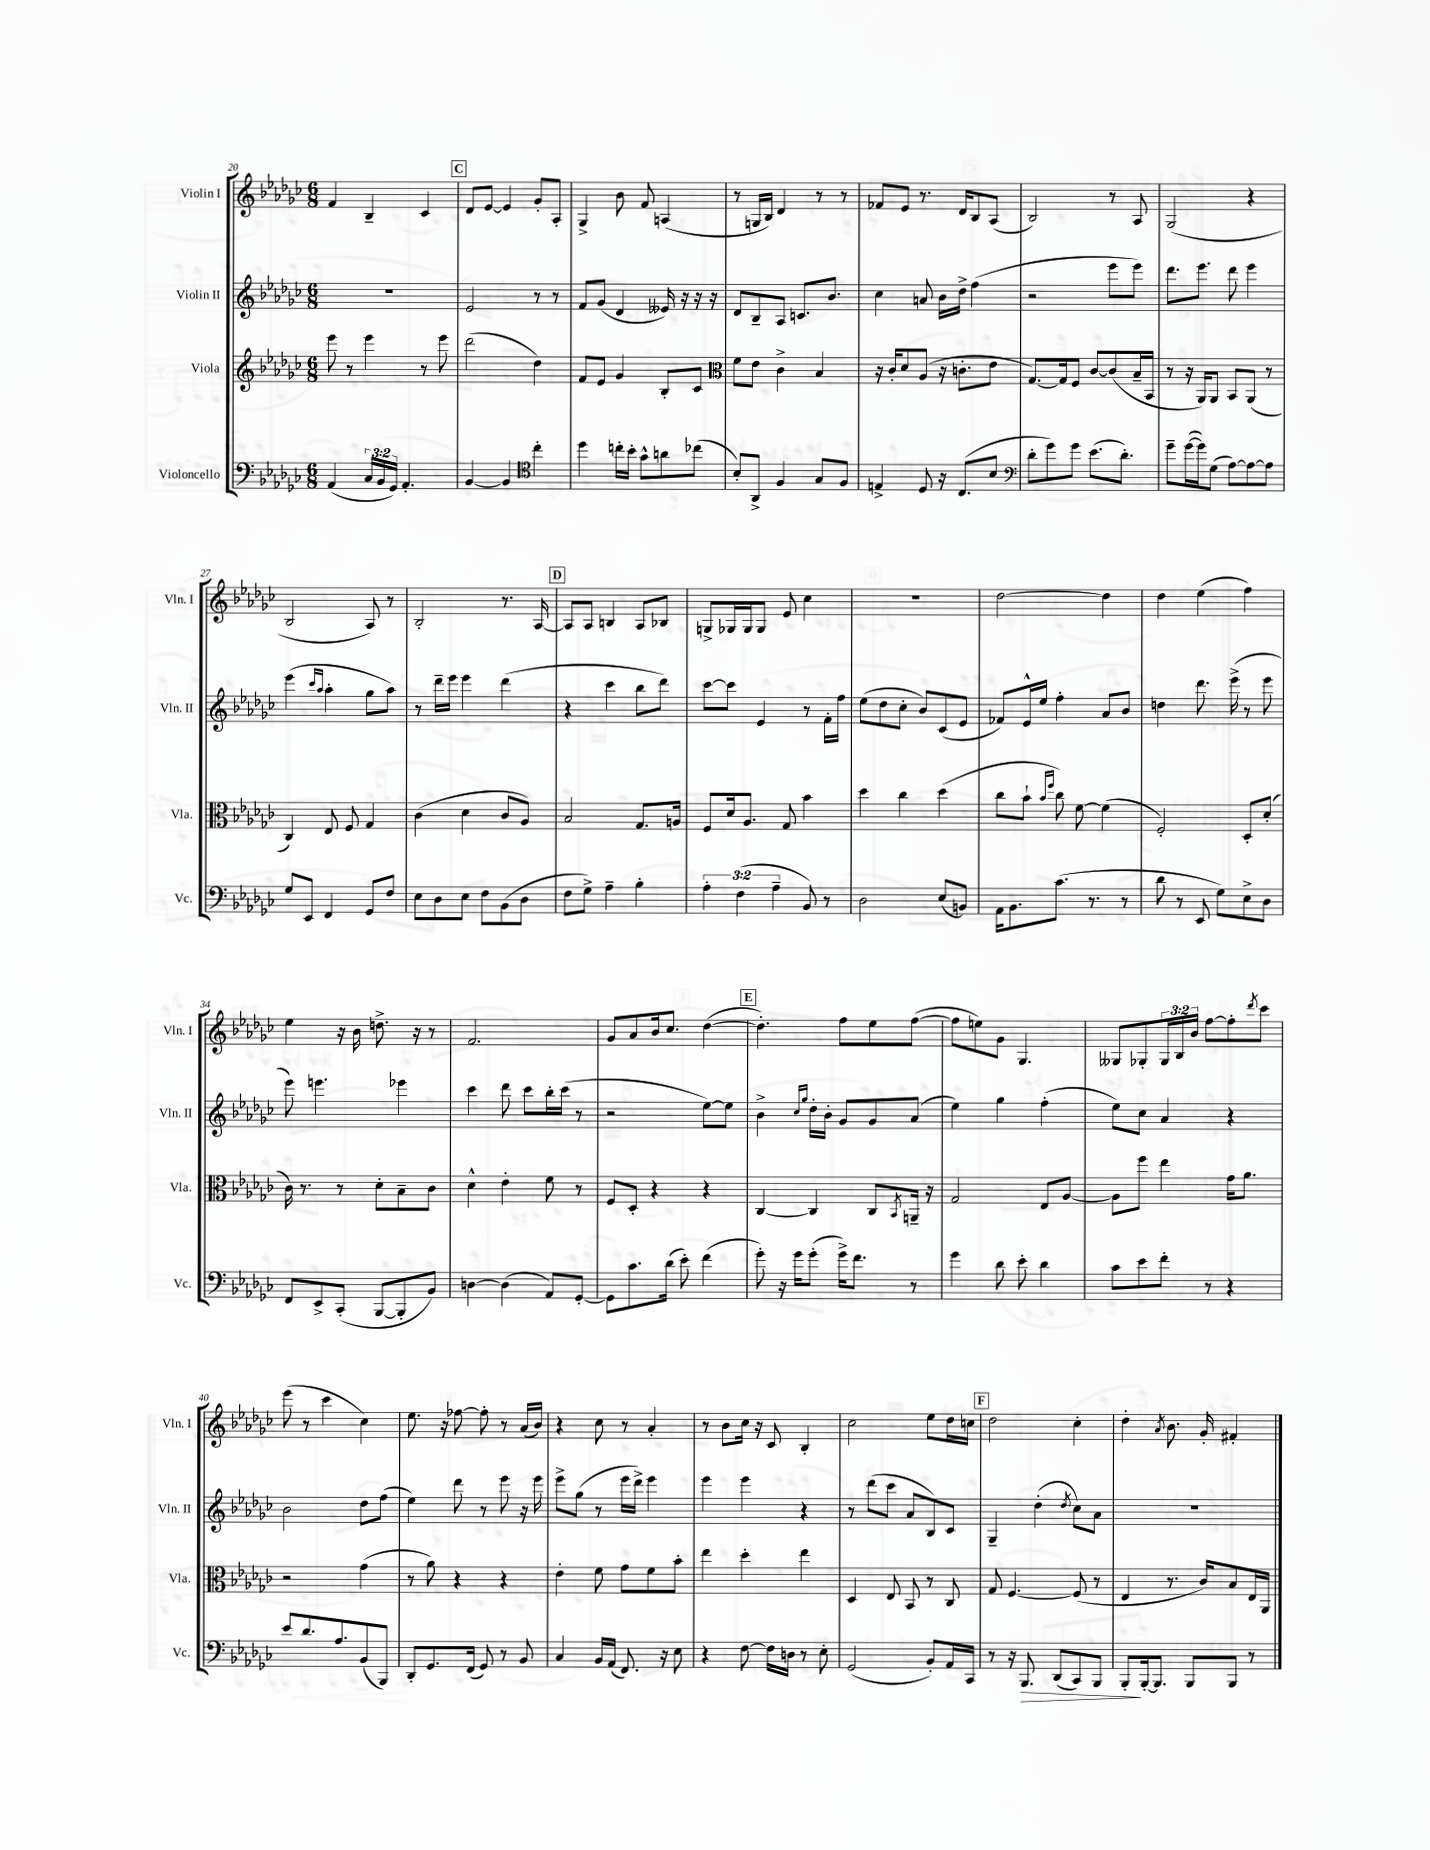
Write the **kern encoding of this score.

**kern	**kern	**kern	**kern
*staff4	*staff3	*staff2	*staff1
*clefF4	*clefG2	*clefG2	*clefG2
*k[b-e-a-d-g-c-]	*k[b-e-a-d-g-c-]	*k[b-e-a-d-g-c-]	*k[b-e-a-d-g-c-]
*M6/8	*M6/8	*M6/8	*M6/8
(4AA-	8eee-	2.r	4f
.	8r	.	.
24C-	4eee-	.	4B-~
24BB-	.	.	.
24GG-)	.	.	.
4.AA-'	.	.	.
.	8r	.	4c-
.	8eee-	.	.
=	=	=	=
[4BB-	(2ddd-	2e-	8d-
.	.	.	[8e-
4BB-]	.	.	4e-]
*clefC4	*	*	*
4cc-'	4dd-)	8r	8g-'
.	.	8r	8A-'
=	=	=	=
4dd-	8f	8f	4G-^
.	8e-	(8g-	.
16cc'	4g-	4d-	8b-
16b-'	.	.	.
8g-^^	.	.	8f
8a	8B-'	16e--)	(4A
.	.	16r	.
(8cc-	8c-	16r	.
.	.	16r	.
=	=	=	=
*	*clefC3	*	*
8B-')	8f	8d-	8r
8AA-^	8e-	8B-~	16G
.	.	.	16B-)
4F	4c-^	8A-	4d-
.	.	8.c	.
8G-	4B-	.	8r
.	.	8.b-	.
8F	.	.	8r
=	=	=	=
4E^	16r	4cc-	8f-
.	16c-'	.	.
.	8d-	.	8e-
8D-	(8A-	8a	8.r
16r	16r	16b-	.
(8.C-	8.c'	16dd-^	16d-
.	.	(4ff	8B-
8B-	8e-	.	(8A-
=	=	=	=
*clefF4	*	*	*
8d-'	[8.G-)	2r	2B-)
8g-)	.	.	.
.	16G-]	.	.
8g-	8F	.	.
(8.e-	[8c-	.	.
.	(8c-]	8eee-	8r
8.d-')	.	.	.
.	16B-~	8eee-)	8A-
.	16BB-	.	.
=	=	=	=
8g-~	8r	8.ddd-	(2G-
([16g-	16r	.	.
16g-])	16AA-)	8.eee-	.
(8G-	8AA-	.	.
[8A-)	8BB-	8ddd-	.
8A-_	(8AA-	4eee-	4r
8A-]	8r	.	.
=	=	=	=
8G-	4C-)	(4eee-	2B-
8EE-	.	.	.
.	.	16qqccc-	.
.	.	16qqaa-	.
4FF	8E-	4aa-'	.
.	8F	.	.
8GG-	4G-	8gg-	8A-)
8F	.	8aa-)	8r
=	=	=	=
8E-	(4c-	8r	2B-'
8D-	.	16ddd-~	.
.	.	16eee-	.
8E-	4d-	4eee-	.
8F	.	.	.
(8BB-	8c-	(4ddd-	8.r
8D-	8A-)	.	.
.	.	.	[16A-
=	=	=	=
8F	2B-	4r	8A-]
8G-^)	.	.	8A-
4A-~	.	4ccc-	4B
4B-'	8.G-	8bb-	8A-
.	.	8ddd-)	8B-
.	16A	.	.
=	=	=	=
6A-'	8F	[8ccc-	8G^
.	16d-	8ccc-]	16G-
(6F	.	.	.
.	8.A-	.	16G-
.	.	4e-	8G-
6A-~	.	.	.
.	8G-	.	8e-
8BB-)	4b-	8r	4cc-
8r	.	16f'	.
.	.	16ff	.
=	=	=	=
2D-	4dd-	(8ee-	2.r
.	.	8dd-	.
.	4cc-	8cc-'	.
.	.	8b-)	.
(8E-	(4dd-	(8c-	.
8BB)	.	8e-	.
=	=	=	=
16AA-	8cc-	8f-)	[2dd-
8.BB-	.	.	.
.	8b-`	16e-^^	.
.	.	16ee-	.
.	16qqb-	.	.
.	16qqff	.	.
(8.c-	8cc-)	4ff'	.
.	[8f	.	.
8.r	.	.	.
.	(4f]	8a-	4dd-]
8r	.	8b-	.
=	=	=	=
8d-	2F')	4dd	4dd-
8r	.	.	.
8EE-	.	8.ddd-	(4ee-
8G-)	.	.	.
.	.	(16eee-^	.
8E-^	8D-'	8r	4ff)
8D-	(8d-'	8eee-	.
=	=	=	=
8FF	16c-)	8eee-)	4ee-
.	8.r	.	.
8EE-^	.	4.eee	.
(8CC-'	8r	.	16r
.	.	.	16b-
[8BBB-	8d-'	.	8.dd^
8BBB-']	8B-~	4eee-	.
.	.	.	16r
8BB-)	8c-	.	8r
=	=	=	=
[4D	4d-^^	4ccc-	2.f
(4D]	4e-'	8ddd-	.
.	.	8ccc-	.
8AA-)	8f	16bb-'	.
.	.	(16ccc-	.
[8GG-'	8r	8r	.
=	=	=	=
8GG-]	8F	2r	8g-
8.c-	8D-'	.	8a-
.	4r	.	16b-
(16d-	.	.	8.cc-
8e-')	.	.	.
(4f	4r	[8ee-)	([4dd-
.	.	8ee-]	.
=	=	=	=
8g-')	[4C-	4b-^	4.dd-'])
16r	.	.	.
16g-	.	.	.
.	.	16qqcc-	.
.	.	16qqgg-	.
(8g-'	4C-]	16dd-'	.
.	.	16b-'	.
16g-^)	.	8g-	8ff
8.f	.	.	.
.	8C-	8g-	8ee-
.	8qBB-	.	.
8r	16AA~	(8a-	([8ff
.	16r	.	.
=	=	=	=
4g-	2G-	4ee-)	8ff]
.	.	.	8ee)
8d-	.	4gg-	8g-
8e-'	.	.	4.G-
4d-	8E-	(4ff'	.
.	[8A-	.	.
=	=	=	=
8c-	8A-]	8ee-)	8G--
8e-	8ff	8cc-	8G-'
8f'	4ee-	4a-	24G-
.	.	.	24B-
.	.	.	24b-
8r	.	.	[8ff
4r	16g-	4r	8ff']
.	8.a-	.	.
.	.	.	8qddd-
.	.	.	8ccc-
=	=	=	=
8e-	2r	2b-	(8eee-
8.d-	.	.	8r
.	.	.	4ccc-
8.A-	.	.	.
(8BB-	(4g-	8dd-	4cc-)
8BBB-)	.	(8ff	.
=	=	=	=
8DD-'	8r	4ee-)	8.ee-
8.GG-	8a-)	.	.
.	.	.	16r
.	4r	8ddd-	[8ff-
(16FF	.	.	.
8GG-)	.	8r	8ff-']
8r	4r	8eee-	8r
8BB-	.	16r	(16a-
.	.	16eee-	16b-)
=	=	=	=
4C-	4e-'	8eee-^	4r
.	.	(8gg-	.
16BB-	8f	8r	8cc-
(16AA-	.	.	.
8.FF)	8g-	16eee-	8r
.	.	16ddd-^)	.
.	8f	4eee-	4a-'
16r	.	.	.
8E-	8b-'	.	.
=	=	=	=
4r	4ee-	4eee-	8r
.	.	.	8b-
[8F	4dd-'	4eee-	16cc-
.	.	.	16r
16F]	.	.	8c-
16D	.	.	.
8r	4ee-	4r	4B-'
8E-'	.	.	.
=	=	=	=
(2GG-	4D-	8r	2cc-
.	.	(8ddd-	.
.	8E-	8ccc-	.
.	8BB-	8a-	.
8BB-')	8r	8B-)	8ee-
16AA-	8C-	8c-	16dd-
16CC-	.	.	16cc
=	=	=	=
8r	8G-	4G-~	2dd-
16r	[4.F	.	.
8.BBB-	.	.	.
.	.	(4dd-'	.
(8DD-	.	.	.
.	.	8qdd-	.
8CC-)	(8F]	8cc-)	4cc-'
8BBB-	8r	8a-	.
=	=	=	=
8BBB-'	4E-	2.r	4dd-'
[16BBB-'	.	.	.
8.BBB-]	.	.	.
.	.	.	8qa-
.	8.r	.	8.b-
8BBB-	.	.	.
.	16c-)	.	16g-'
8BBB-	8B-	.	4f#'
8r	16E-	.	.
.	16AA-	.	.
==	==	==	==
*-	*-	*-	*-
